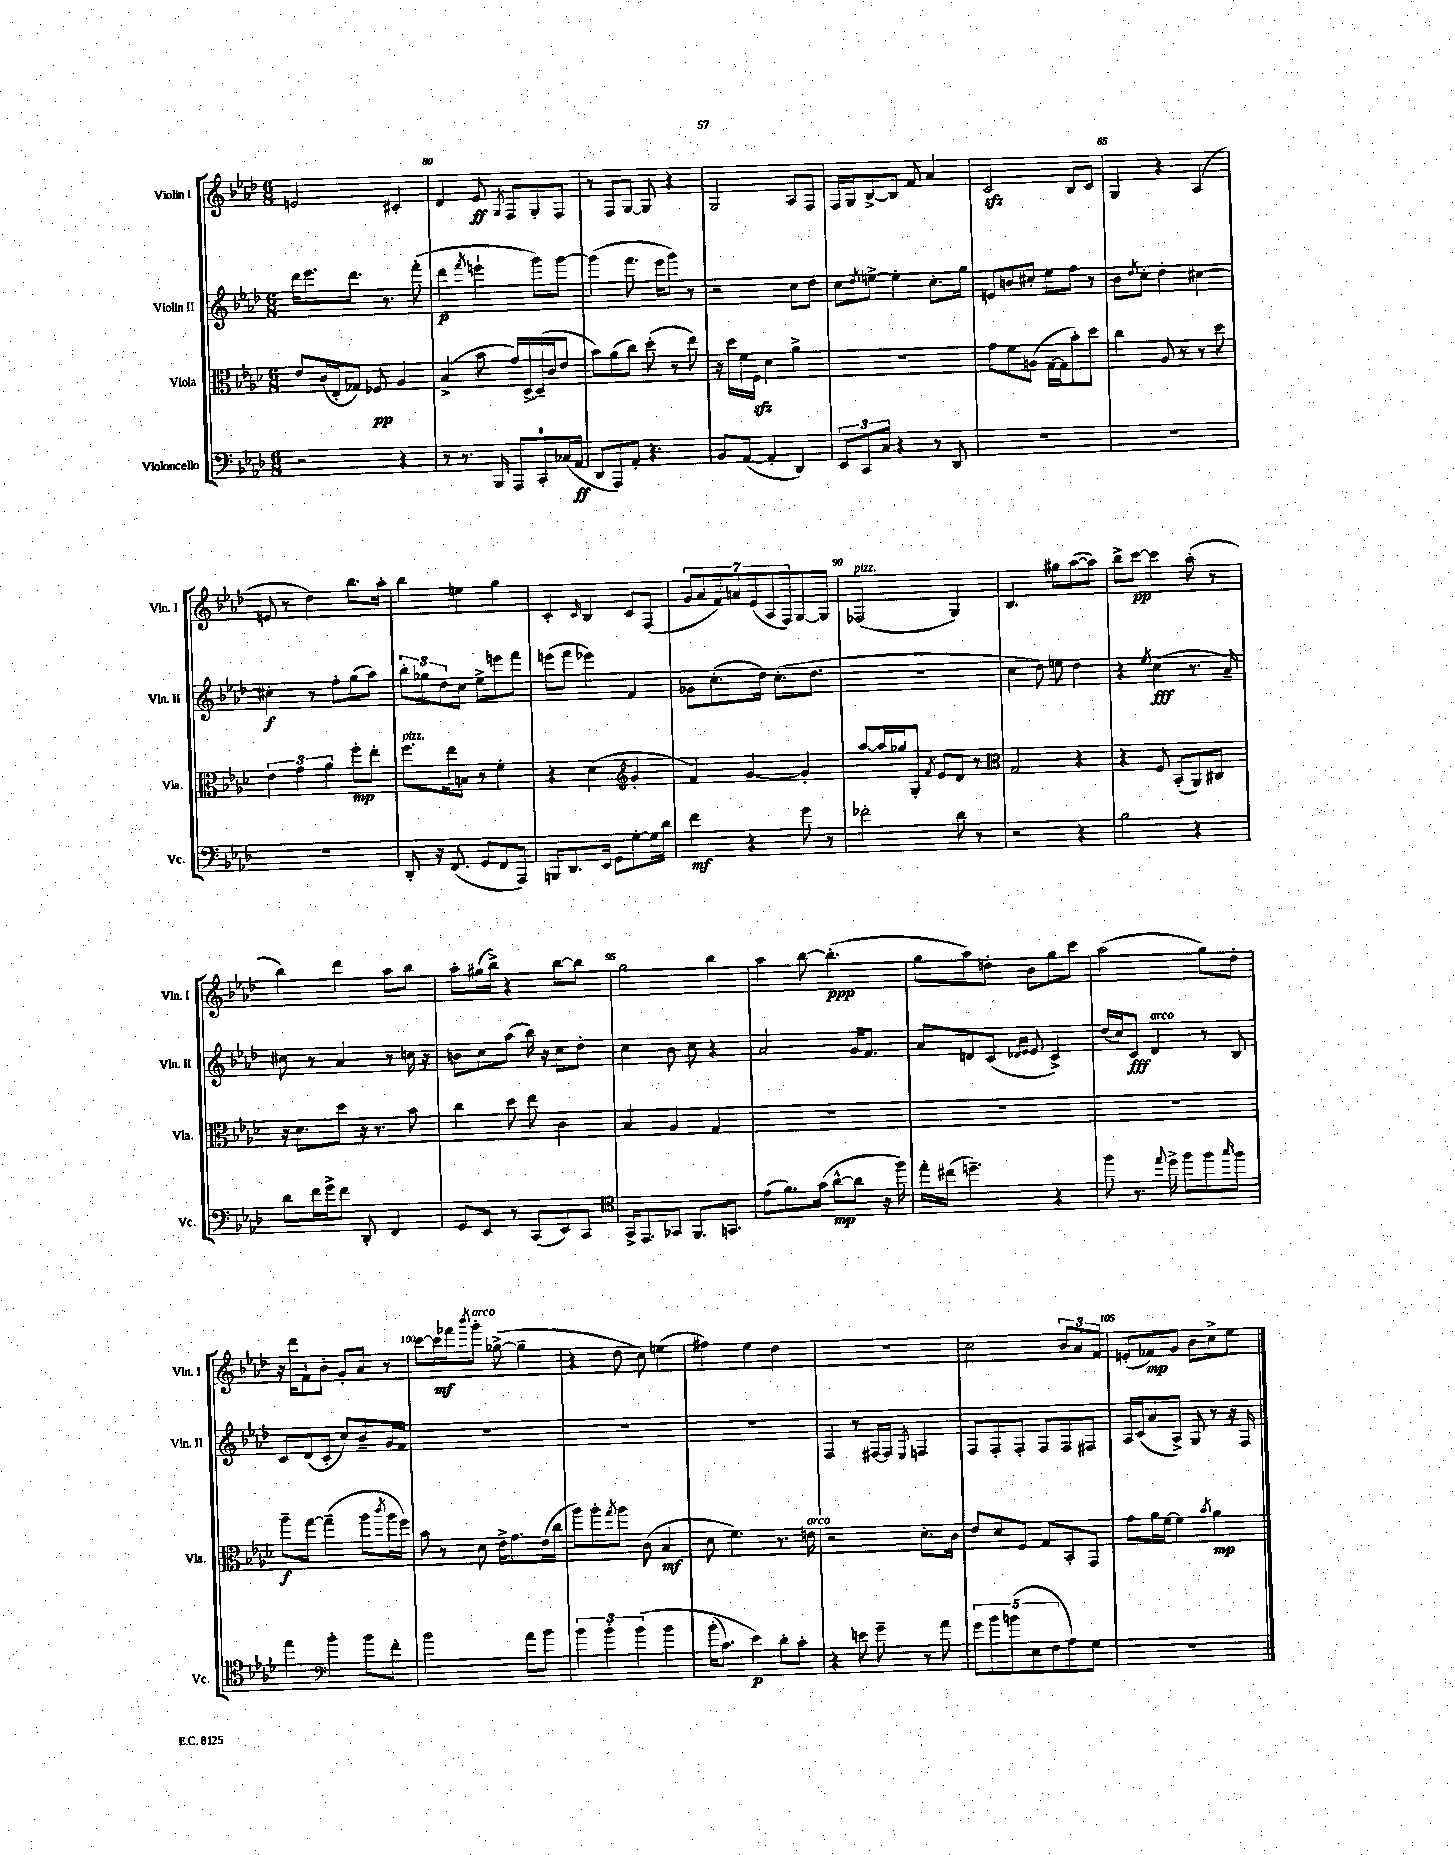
<<
\new StaffGroup <<
\new Staff = "s0" \with { instrumentName = "Violin I" shortInstrumentName = "Vln. I" } {
    \clef treble \key aes \major \numericTimeSignature \time 6/8
    e'2 cis'4-. |
    des'4 ees'8\ff \acciaccatura { g8 } f8 g8-. f8 |
    r8 f8 g8~ g8 r4 |
    g2 aes8 f8 |
    f16 g16 bes8~-> bes8 f'8 aes'4 |
    c'2\sfz bes8 c'8 |
    g4 r4 aes4( |
    e'8 r8 des''4) bes''8. aes''16-. |
    bes''4 e''4 g''4 |
    c'4-. \grace { c'16 } bes4 c'8 f8( |
    \tuplet 7/4 { g'8 aes'8 f'8) a'8 ees'8( aes8 f8) } g8~ g8 |
    fes2^\markup { \italic "pizz." }( g4) |
    bes4. gis''8 aes''8~( aes''8) |
    bes''8-> c'''8~\pp c'''4 aes''8-.( r8 |
    bes''4) des'''4 aes''8 bes''8 |
    aes''8-. gis''16( bes''16->) r4 bes''8~ bes''8 |
    g''2 bes''4 |
    aes''4 bes''8~ bes''4.-.\ppp( |
    g''8 aes''8) d''8-. bes'8 g''8 c'''8 |
    aes''2( g''8) des''8-. |
    r16 des'''16 f'8-! bes'8-. g'8-. aes'8 r8 |
    c'''8~ c'''16\mf fes'''16 \acciaccatura { bes'''8 } g'''8-.^\markup { \italic "arco" } ges''8~->( ges''4-- |
    r4 des''8 c''8) e''4( |
    fis''4) ees''4 des''4 |
    R2. |
    c''2 \tuplet 3/2 { bes'8 aes'8 f'8 } |
    e'8-.( fes'8\mp) g'8 bes'8 c''8-> ees''8 \bar "|." |
}
\new Staff = "s1" \with { instrumentName = "Violin II" shortInstrumentName = "Vln. II" } {
    \clef treble \key aes \major \numericTimeSignature \time 6/8
    des'''16 ees'''8. des'''8. r8. f'''8-.( |
    des'''4\p \acciaccatura { f'''8 } e'''4-! g'''8) g'''8~ |
    g'''4( f'''8. ees'''16 g'''8) r8 |
    r2 c''8 des''8 |
    c''8 \acciaccatura { des''8 } e''8~-> e''4-. c''8.-. g''16 |
    e'8 b'8 cis''8-. ees''8 f''8 r8 |
    bes'8 \acciaccatura { des''8 } c''8-. des''4-. cis''4~ |
    cis''4-.\f r8 f''8-. g''8( aes''8) |
    \tuplet 3/2 { bes''8-. ges''8 des''8 } c''8 ees''8-> e'''8 f'''8 |
    e'''8( f'''8 ees'''4) f'4 |
    ges'8 c''8.-.( des''16) c''8.-.( des''8. |
    R2. |
    c''4 des''8) e''8 des''4 |
    r4 \acciaccatura { ees''8 } c''4\fff( r8. aes'16--) |
    cis''8 r8 aes'4 r8 c''16 r16 |
    b'8 c''8 aes''8( bes''16) r16 c''8 des''8-. |
    c''4 bes'8 c''8 r4 |
    aes'2 g'16 f'8. |
    aes'8 d'8 c'8( \grace { des'16 ees'16 } ees'8 c'4->) |
    des''16( c''16) c'8\fff des'4^\markup { \italic "arco" } r8 bes8 |
    c'8 des'8( c'8-. c''8) bes'8-- g'16 f'16 |
    R2. |
    R2. |
    R2. |
    f4 r8 fis16~ fis16 \acciaccatura { ees8 } f4 |
    f8 f8-. f8-. f8 f8 fis8 |
    aes16 c'16( aes'8 aes8->) g8 r8 r16 f16 \bar "|." |
}
\new Staff = "s2" \with { instrumentName = "Viola" shortInstrumentName = "Vla." } {
    \clef alto \key aes \major \numericTimeSignature \time 6/8
    ees'8 c'16( ees16-. ges8) fes8\pp aes4 |
    bes4->( bes'8 g'16) des16~-> des16--( c'16 ees'8 |
    bes'8) aes'8( c''8) des''8-.( r8 ees''8) |
    r16 des''16 f'16 f16\sfz des'4 aes'4-> |
    R2. |
    g'8 f'8 a8( g16~ g16 bes'8-.) des''8 |
    c''4 aes8 r8 r8 des''8 |
    \tuplet 3/2 { ees'4 g'4 aes'4 } f''8-.\mp ees''8-. |
    f''8.^\markup { \italic "pizz." } ees''16 b8 r8 f'4-. |
    r4 des'4( \clef treble g'4-. |
    f'4) g'4~ g'4-. |
    aes''8~ aes''16 ges''16 g8-. \acciaccatura { f'8 } ees'8 des'8 r8 |
    \clef alto g2 r4 |
    r4 f8 bes,8-.( aes,8) cis8 |
    r16 des'8. des''8 r16 r8. bes'8 |
    c''4 des''8 ees''8 c'4 |
    bes4 aes4 g4 |
    R2. |
    R2. |
    R2. |
    aes''8--\f g''8~ g''4--( aes''8 \acciaccatura { c'''8 } aes''16 f''16) |
    bes'8 r8 des'8 ees'16-> g'8. ees'16( c''16 |
    aes''8) aes''8-. \acciaccatura { g''8 } aes''8 c'8( bes4\mf |
    des'8 f'4.) r8. e'16^\markup { \italic "arco" } |
    r2 des'8.-. c'16 |
    ees'8 des'8 f8 g8 bes,8-. g,8 |
    g'8 aes'16 f'16~ f'4 \acciaccatura { bes'8 } aes'4\mp \bar "|." |
}
\new Staff = "s3" \with { instrumentName = "Violoncello" shortInstrumentName = "Vc." } {
    \clef bass \key aes \major \numericTimeSignature \time 6/8
    r2 r4 |
    r8 r8. bes,,16 aes,,8 c,8-0-. ces16( aes,16\ff |
    des,8 aes,,8) aes,8-. r4. |
    bes,8 aes,8~( aes,4-. des,4) |
    \tuplet 3/2 { ees,8 c,8 c8 } r4 r8 des,8 |
    R2. |
    R2. |
    R2. |
    des,8-. r16 f,8.( g,8 f,8 aes,,8) |
    b,,8 des,8. ees,16 g,8 g8~-. g16 des'16 |
    f'4\mf r4 g'8 r8 |
    fes'2-. des'8 r8 |
    r2 r4 |
    bes2 r4 |
    des'8 f'16 g'16-> f'8 des,8-. f,4 |
    g,8 ees,8 r8 c,8( ees,8) c,8 |
    \clef tenor g,16-> ees,8. ges,8 f,8. g,8. |
    ees'8( f'8.) g'16( aes'8~-^\mp aes'8 r16 f''16) |
    ees''16-. cis''16( d''4.--) r4 |
    f''8 r8. \appoggiatura { ees''8 } des''16-> f''8 f''8 \grace { g''16 } f''8 |
    ees''4 \clef bass bes'4-. bes'8 f'8-. |
    bes'2 aes'8 bes'8 |
    \tuplet 3/2 { bes'4 bes'4-. bes'4\( } bes'4 |
    bes'16-.( c'8.) ees'4\p\) des'8-. c'8-. |
    r4 e'8 g'8-- r8 aes'8 |
    \tuplet 5/4 { g'8 bes'8 b'8( ees8 f8 } aes8) g8 |
    R2. \bar "|." |
}
>>
>>
\layout { \context { \Score currentBarNumber = #79 \override BarNumber.break-visibility = ##(#f #t #t) barNumberVisibility = #(every-nth-bar-number-visible 5) } }
